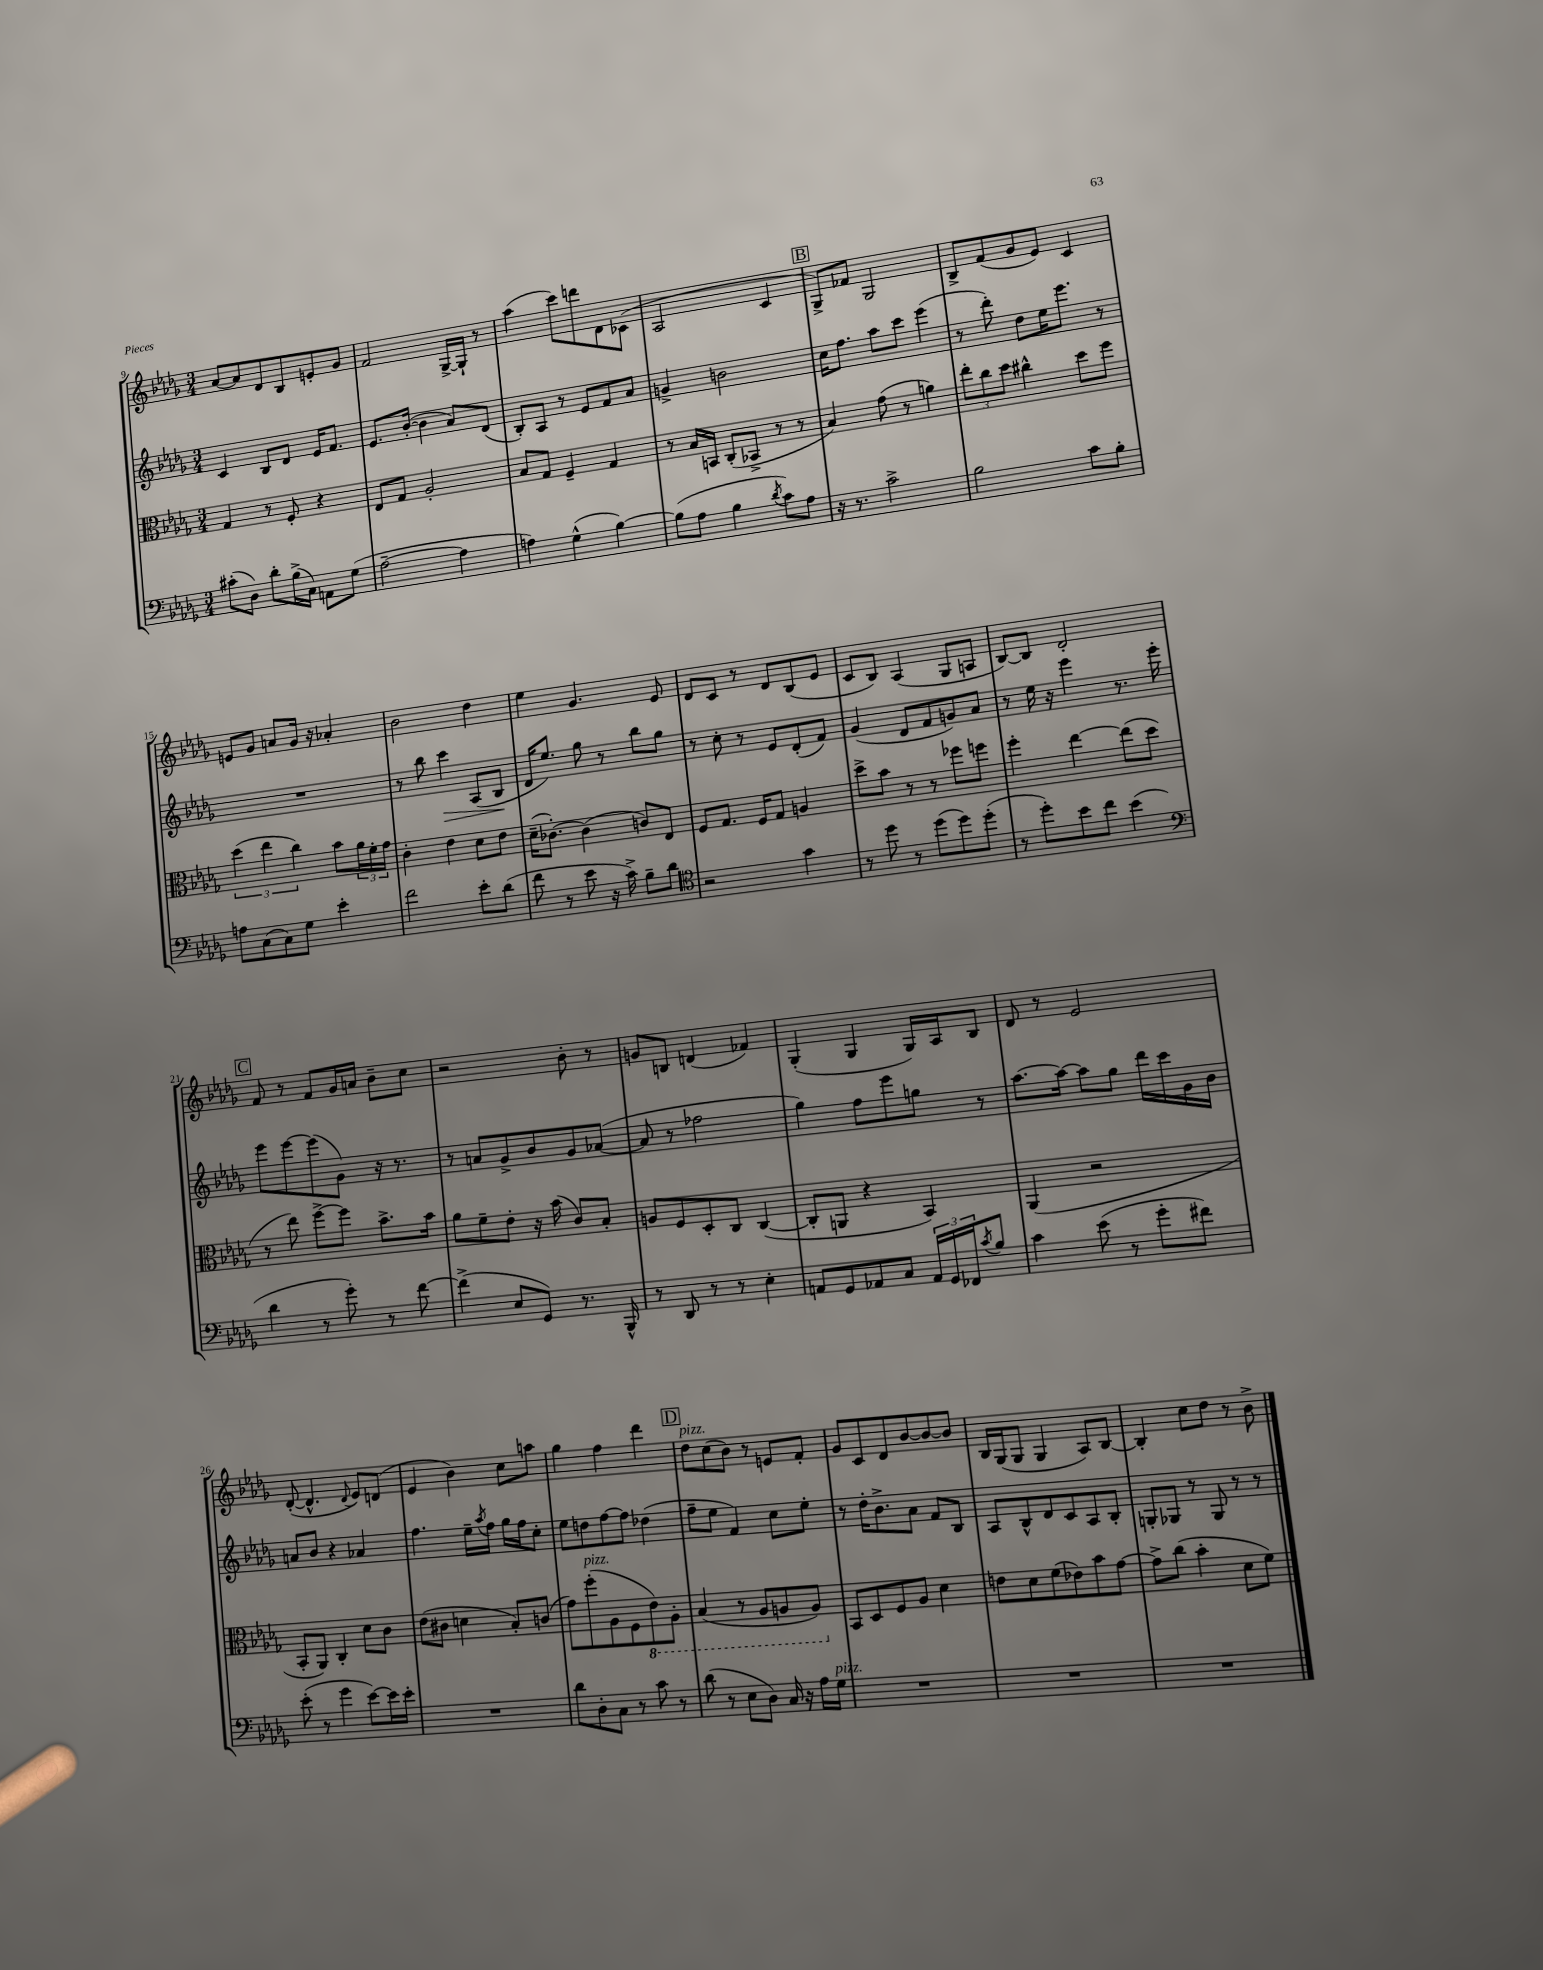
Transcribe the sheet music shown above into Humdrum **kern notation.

**kern	**kern	**kern	**dynam	**kern
*part4	*part3	*part2	*part2	*part1
*staff4	*staff3	*staff2	*staff2	*staff1
*clefF4	*clefC3	*clefG2	*	*clefG2
*k[b-e-a-d-g-]	*k[b-e-a-d-g-]	*k[b-e-a-d-g-]	*	*k[b-e-a-d-g-]
*M3/4	*M3/4	*M3/4	*	*M3/4
=9	=9	=9	=9	=9
(8c#X'\L	4G-/	4c/	.	[8a-/L
8D-\J)	.	.	.	8a-/]
8d-'\L	8r	8B-/L	.	8d-/
(16B-^\L	8F'/	8d-/J	.	8B-/
16C\JJ)	.	.	.	.
8AAn\L	4r	16e-/KL	.	8en'/
.	.	8.f/J	.	.
(8G-\J	.	.	.	8g-/J
=10	=10	=10	=10	=10
[2A-~\	8E-/L	8.e-/L	.	2f/
.	8G-/J	.	.	.
.	.	([16b-'/Jk	.	.
.	2A-'/	4b-\]	.	.
4A-\]	.	8a-/L)	.	[16G-^/LL
.	.	.	.	16G-`/JJ]
.	.	(8d-/J	.	8r
=11	=11	=11	=11	=11
4An\)	8B-/L	8B-'/L)	.	(4aa-\
.	8G-/J	8A-/J	.	.
(4G-^^\	4F~/	8r	.	8ccc\L)
.	.	8e-/L	.	8dddn\
[4B-\)	4G-/	8f/	.	8d-\
.	.	8a-/J	.	(8c-X\J
=12	=12	=12	=12	=12
(8B-\L]	8r	4gn^/	.	2A-/
8A-\J	16B-/LL	.	.	.
.	16BBn/JJ	.	.	.
4B-\	(8C'/L	2bn\	.	.
.	8BB-X^/J	.	.	.
8qd-/	.	.	.	.
8c\L)	8r	.	.	4c/
8A-\J	8r	.	.	.
!!LO:REH:place=s1:t=B
=13	=13	=13	=13	=13
16r	4B-/)	16cc\KL	.	8G-^/L)
8.r	.	8.ff\J	.	.
.	.	.	.	8f-X/J
2c^\	(8g-\	8aa-\L	.	2G-/
.	8r	8ccc\J	.	.
.	4an\)	(4eee-\	.	.
=14	=14	=14	=14	=14
2B-\	12ee-'\L	8r	.	8B-^/L
.	12cc\	.	.	.
.	.	8ddd-'\)	.	(8f/
.	12dd-\J	.	.	.
.	4cc#X^^\	8dd-\L	.	8g-/
.	.	16ee-\K	.	8e-/J)
.	.	8.eee-\J	.	.
8c\L	8dd-\L	.	.	4c/
8B-'\J	8ff\J	8r	.	.
!!LO:LB:g=z
=15	=15	=15	=15	=15
8An\L	(6dd-\	2.r	.	8en/L
(8C\	.	.	.	8g-/J
.	6ee-\	.	.	.
8C\)	.	.	.	8an/L
.	6cc\)	.	.	.
8G-\J	.	.	.	16g-/Jk
.	.	.	.	16r
4e-'\	8b-\L	.	.	4a-X'/
.	24a-\L	.	.	.
.	24f'\	.	.	.
.	24g-\JJ	.	.	.
=16	=16	=16	=16	=16
2f\	4c'\	8r	.	2b-\
.	.	8bb-\	.	.
!	!	!	!LO:HP:b	!
.	4e-\	4ccc\	>	.
8e-'\L	8d-\L	(8A-/L	.	4dd-\
(8d-\J	8e-\J	8B-/J	.	.
.	.	.	]	.
=17	=17	=17	=17	=17
8f\	(16d-~\KL	16d-/KL	.	4ee-\
.	[8.c-X'\J)	8.ee-/J)	.	.
8r	.	.	.	.
8e-\	(4c-\]	8gg-\	.	4.g-/
16r	.	8r	.	.
16c^\)	.	.	.	.
8B-~\L	8cn/L)	8bb-\L	.	.
8d-\J	8E-/J	8gg-\J	.	8e-/
=18	=18	=18	=18	=18
*clefC4	*	*	*	*
2r	8F/L	8r	.	8d-/L
.	8.G-/J	8cc'\	.	8c/J
.	.	8r	.	8r
.	16F/KL	.	.	.
.	8G-/J	8e-/L	.	8d-/L
4g-\	4An/	(8d-'/	.	(8B-/
.	.	8f/J)	.	8e-/J
=19	=19	=19	=19	=19
8r	8dd-^\L	(4g-/	.	8c/L
8dd-\	8b-\J	.	.	8B-/J)
8r	8r	8d-/L	.	(4A-/
(8dd-\L	8r	8f/	.	.
8dd-\)	8ff-X\L	8gn/)	.	8G-/L
(8dd-'\J	8ffn\J	8a-/J	.	8An/J
=20	=20	=20	=20	=20
8r	4ff'\	8r	.	[8B-/L)
8dd-'\L)	.	16ee-\	.	8B-/J]
.	.	16r	.	.
8b-\	[4ee-\	4eee-\	.	2d-'/
8cc\J	.	.	.	.
(4b-\	(8ee-\L]	8.r	.	.
.	8dd-\J	.	.	.
.	.	16eee-'\	.	.
!!LO:LB:g=z
!!LO:REH:place=s1:t=C
=21	=21	=21	=21	=21
*clefF4	*	*	*	*
4d-\	8r	8eee-\L	.	8f/
.	8ee-\)	[8eee-\	.	8r
8r	[8ff^\L	(8eee-\]	.	8f/L
8g-'\)	8ff\J]	8g-\J)	.	16g-/L
.	.	.	.	16an/JJ
8r	8.b-^\L	16r	.	8b-~\L
.	.	8.r	.	.
[8f\	.	.	.	8cc\J
.	16b-\Jk	.	.	.
=22	=22	=22	=22	=22
(4f^\]	8a-\L	8r	.	2r
.	8f~\	8an/L	.	.
8E-/L	8e-'\J	8g-^/	.	.
8GG-/J)	16r	8b-/	.	.
.	(16b-\	.	.	.
8.r	8c/L)	8g-/	.	8b-'\
.	8B-'/J	([8a-X/J	.	8r
16BBB-^^/	.	.	.	.
=23	=23	=23	=23	=23
8r	8An/L	8a-/]	.	8gn/L
8DD-/	8F/	8r	.	8Bn/J
8r	8D-'/	2ff-X\	.	(4dn/
8r	8C/J	.	.	.
4E-'\	([4C/	.	.	4f-X/)
=24	=24	=24	=24	=24
8AAn/L	8C'/L]	4gg-\)	.	(4G-'/
8GG-/	8AAn/J	.	.	.
8AA-X/	4r	8ff\L	.	4G-/
8C/J	.	8eee-\	.	.
24AA-/LL	4BB-/)	8ggn\J	.	16G-/LL)
24GG-/	.	.	.	.
.	.	.	.	16A-/J
24FF-X/J	.	.	.	.
8qc/	.	.	.	.
8B-/J	.	8r	.	8B-/J
=25	=25	=25	=25	=25
4c\	(4AA-/	[8.aa-\L	.	8d-/
.	.	.	.	8r
.	.	16aa-\Jk_	.	.
(8e-\	2r	8aa-\L]	.	2e-/
8r	.	8gg-\J	.	.
8g-'\L	.	16ddd-\LL	.	.
.	.	16ccc\	.	.
8f#X\J)	.	16g-\	.	.
.	.	16b-\JJ	.	.
!!LO:LB:g=z
=26	=26	=26	=26	=26
(8e-'\	8BB-'/L	8an/L	.	([8d-'/
8r	8AA-/J)	8b-/J	.	4.d-^^/]
4g-\	4C'/	4r	.	.
.	.	.	.	8qqd-/
[8e-\L)	8d-\L	4a-X/	.	8e-/L)
16e-\L]	8c\J	.	.	(8dn/J
16e-'\JJ	.	.	.	.
=27	=27	=27	=27	=27
2.r	(8e-\L	4.ff\	.	4e-/
.	8c#X\J	.	.	.
.	4dn\	.	.	4b-\)
.	.	16ee-~\LL	.	.
.	.	8qaa-/	.	.
.	.	16ff\JJ	.	.
.	8B-'/L)	16gg-\LL	.	8cc\L
.	.	16ff\J	.	.
.	(8cn/J	8cc'\J	.	8aan\J
=28	=28	=28	=28	=28
8d-\L	8g-\L)	8ee-\L	.	4gg-\
!	!LO:TX:a:i:t=pizz.	!	!	!
8D-'\	(8ff'\	8ddn\	.	.
8C\J	8A-\	[8ff\	.	4ff\
8r	8F\	8ff\J]	.	.
*	*8ba	*	*	*
8c\	8E-\)	(4dd-X\	.	4ddd-\
8r	8AA-'\J	.	.	.
!!LO:REH:place=s1:t=D
=29	=29	=29	=29	=29
!	!	!	!	!LO:TX:a:i:t=pizz.
(8d-\	(4BB-/	8ff~\L	.	8dd-\L
8r	.	8ee-\J	.	(8cc\
8E-\L	8r	4f/)	.	8b-\J)
8D-\J)	8AA-/L	.	.	8r
16C/	8AAn/	8cc\L	.	8en/L
16r	.	.	.	.
16A-\LL	8AA/J)	8ee-'\J	.	8f'/J
!LO:TX:a:i:t=pizz.	!	!	!	!
16G-\JJ	.	.	.	.
=30	=30	=30	=30	=30
*	*X8ba	*	*	*
2.r	8BB-/L	8r	.	8g-/L
.	8D-/	16dd-'\KL	.	8c/
.	.	8.b-^\	.	.
.	8F/	.	.	8d-/
.	8A-/J	8a-\J	.	[8b-/
.	4d-\	8f/L	.	8b-/_
.	.	8B-/J	.	8b-/J]
=31	=31	=31	=31	=31
2.r	8en\L	8A-/L	.	16B-/LL
.	.	.	.	(16G-/J
.	8d-\	8B-^^/	.	8G-/J
.	(8f\	8d-/	.	4G-/
.	8e-X\)	8c/	.	.
.	8b-\	8A-/	.	8A-/L)
.	[8g-\J	8B-'/J	.	[8B-/J
=32	=32	=32	=32	=32
2.r	8g-^\L]	8Gn'/L	.	4B-'/]
.	(8cc\J	8G-X/J	.	.
.	4b-'\	8r	.	8cc\L
.	.	8G-/	.	8dd-\J
.	8d-\L	8r	.	8r
.	8f\J)	8r	.	8b-^\
==	==	==	==	==
*-	*-	*-	*-	*-
